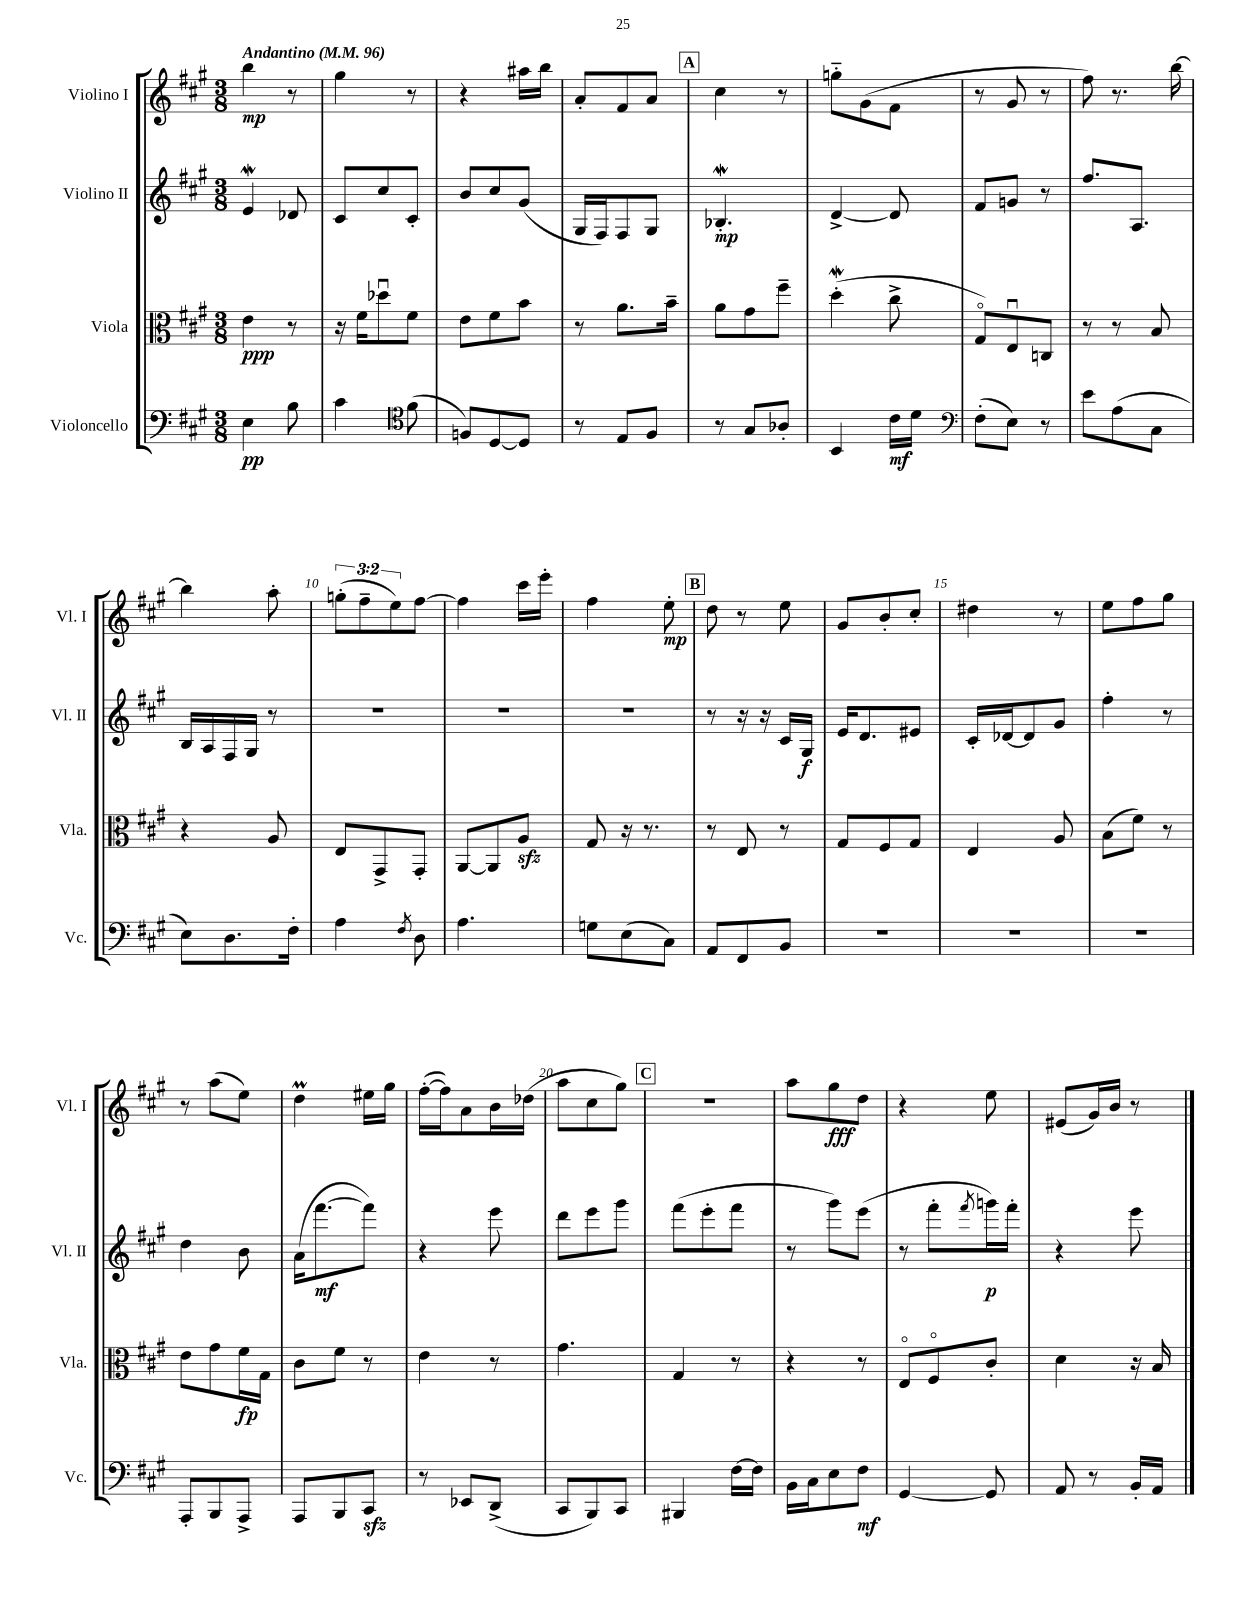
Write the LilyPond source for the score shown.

<<
\new StaffGroup <<
\new Staff = "s0" \with { instrumentName = "Violino I" shortInstrumentName = "Vl. I" } {
    \clef treble \key a \major \numericTimeSignature \time 3/8 \override Staff.TupletNumber.text = #tuplet-number::calc-fraction-text \tempo "Andantino" 4 = 96
    b''4\mp r8 |
    gis''4 r8 |
    r4 ais''16 b''16 |
    a'8-. fis'8 a'8 |
    \mark \markup { \box "A" } cis''4 r8 |
    g''8-_ gis'8( fis'8 |
    r8 gis'8 r8 |
    fis''8) r8. b''16~ |
    b''4 a''8-. |
    \tuplet 3/2 { g''8-.( fis''8-- e''8) } fis''8~ |
    fis''4 cis'''16 e'''16-. |
    fis''4 e''8-.\mp |
    \mark \markup { \box "B" } d''8 r8 e''8 |
    gis'8 b'8-. cis''8-. |
    dis''4 r8 |
    e''8 fis''8 gis''8 |
    r8 a''8( e''8) |
    d''4\prall eis''16 gis''16 |
    fis''16~-.( fis''16) a'8 b'16 des''16( |
    a''8 cis''8 gis''8) |
    \mark \markup { \box "C" } R4. |
    a''8 gis''8\fff d''8 |
    r4 e''8 |
    eis'8( gis'16) b'16 r8 \bar "|." |
}
\new Staff = "s1" \with { instrumentName = "Violino II" shortInstrumentName = "Vl. II" } {
    \clef treble \key a \major \numericTimeSignature \time 3/8
    e'4\mordent des'8 |
    cis'8 cis''8 cis'8-. |
    b'8 cis''8 gis'8( |
    gis16 fis16) fis8 gis8 |
    \mark \markup { \box "A" } bes4.-.\mordent\mp |
    d'4~-> d'8 |
    fis'8 g'8 r8 |
    fis''8. a8. |
    b16 a16 fis16 gis16 r8 |
    R4. |
    R4. |
    R4. |
    \mark \markup { \box "B" } r8 r16 r16 cis'16 gis16\f |
    e'16 d'8. eis'8 |
    cis'16-. des'16~ des'8 gis'8 |
    fis''4-. r8 |
    d''4 b'8 |
    a'16( fis'''8.~\mf fis'''8) |
    r4 e'''8 |
    d'''8 e'''8 gis'''8 |
    \mark \markup { \box "C" } fis'''8( e'''8-. fis'''8 |
    r8 gis'''8) e'''8( |
    r8 fis'''8-. \acciaccatura { fis'''8 } g'''16\p) fis'''16-. |
    r4 e'''8 \bar "|." |
}
\new Staff = "s2" \with { instrumentName = "Viola" shortInstrumentName = "Vla." } {
    \clef alto \key a \major \numericTimeSignature \time 3/8
    e'4\ppp r8 |
    r16 fis'16 des''8\downbow fis'8 |
    e'8 fis'8 b'8 |
    r8 a'8. b'16-- |
    \mark \markup { \box "A" } a'8 gis'8 fis''8-- |
    d''4-.\mordent( cis''8-> |
    gis8\flageolet) e8\downbow c8 |
    r8 r8 b8 |
    r4 a8 |
    e8 gis,8-> gis,8-. |
    a,8~ a,8 a8\sfz |
    gis8 r16 r8. |
    \mark \markup { \box "B" } r8 e8 r8 |
    gis8 fis8 gis8 |
    e4 a8 |
    b8( fis'8) r8 |
    e'8 gis'8 fis'16\fp gis16 |
    cis'8 fis'8 r8 |
    e'4 r8 |
    gis'4. |
    \mark \markup { \box "C" } gis4 r8 |
    r4 r8 |
    e8\flageolet fis8\flageolet cis'8-. |
    d'4 r16 b16 \bar "|." |
}
\new Staff = "s3" \with { instrumentName = "Violoncello" shortInstrumentName = "Vc." } {
    \clef bass \key a \major \numericTimeSignature \time 3/8
    e4\pp b8 |
    cis'4 \clef tenor fis'8( |
    f8) d8~ d8 |
    r8 e8 fis8 |
    \mark \markup { \box "A" } r8 gis8 aes8-. |
    b,4 cis'16\mf d'16 |
    \clef bass fis8-.( e8) r8 |
    e'8 a8( cis8 |
    e8) d8. fis16-. |
    a4 \acciaccatura { fis8 } d8 |
    a4. |
    g8 e8( cis8) |
    \mark \markup { \box "B" } a,8 fis,8 b,8 |
    R4. |
    R4. |
    R4. |
    a,,8-. b,,8 a,,8-> |
    a,,8 b,,8 cis,8\sfz |
    r8 ees,8 d,8->( |
    cis,8 b,,8) cis,8 |
    \mark \markup { \box "C" } bis,,4 fis16~ fis16 |
    b,16 cis16 e8 fis8\mf |
    gis,4~ gis,8 |
    a,8 r8 b,16-. a,16 \bar "|." |
}
>>
>>
\layout { \context { \Score \override BarNumber.break-visibility = ##(#f #t #t) barNumberVisibility = #(every-nth-bar-number-visible 5) } }
